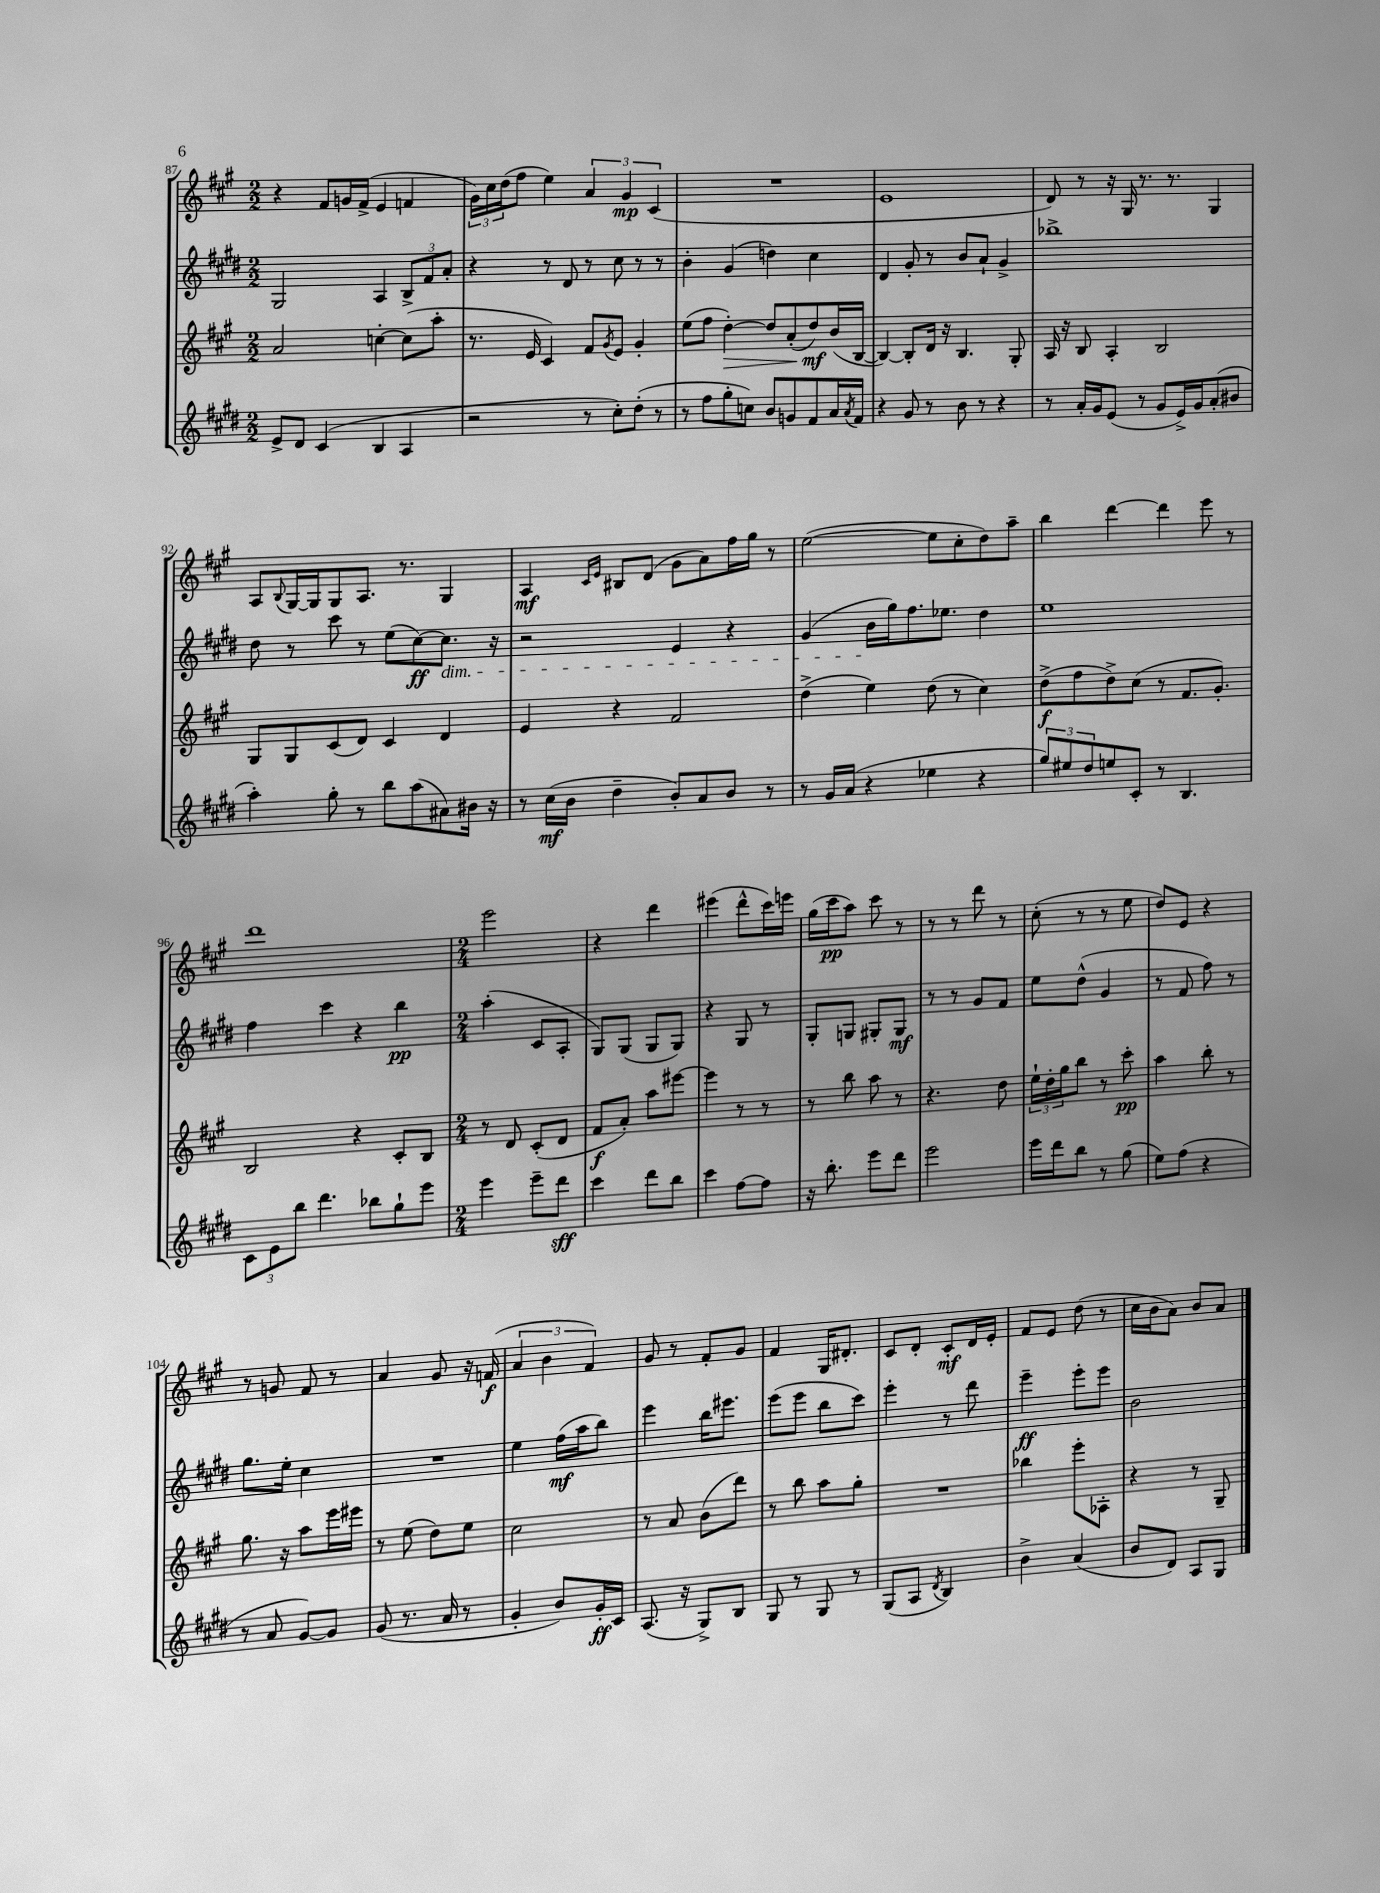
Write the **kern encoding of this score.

**kern	**dynam	**kern	**dynam	**kern	**dynam	**kern	**dynam
*part4	*part4	*part3	*part3	*part2	*part2	*part1	*part1
*staff4	*staff4	*staff3	*staff3	*staff2	*staff2	*staff1	*staff1
*clefG2	*	*clefG2	*	*clefG2	*	*clefG2	*
*k[f#c#g#d#]	*	*k[f#c#g#]	*	*k[f#c#g#d#]	*	*k[f#c#g#]	*
*M2/2	*	*M2/2	*	*M2/2	*	*M2/2	*
=87	=87	=87	=87	=87	=87	=87	=87
8e^/L	.	2a/	.	2G#/	.	4r	.
8d#/J	.	.	.	.	.	.	.
(4c#/	.	.	.	.	.	8f#/L	.
.	.	.	.	.	.	16gn/L	.
.	.	.	.	.	.	(16f#^/JJ	.
4B/	.	[4ccn'\	.	4A/	.	4e/	.
4A/	.	(8cc\L]	.	12B^/L	.	4fn/	.
.	.	.	.	12f#/	.	.	.
.	.	8aa'\J	.	.	.	.	.
.	.	.	.	12a'/J	.	.	.
=88	=88	=88	=88	=88	=88	=88	=88
2r	.	8.r	.	4r	.	24g#\LL)	.
.	.	.	.	.	.	24cc#\	.
.	.	.	.	.	.	(24dd\J	.
.	.	.	.	.	.	8ff#\J	.
.	.	16e/	.	.	.	.	.
.	.	4c#/)	.	8r	.	4ee\)	.
.	.	.	.	8d#/	.	.	.
8r	.	8f#/L	.	8r	.	6a/	.
.	.	8qg#/	.	.	.	.	.
8cc#'\L)	.	8e/J	.	8cc#\	.	.	.
.	.	.	.	.	.	6g#/	mp
(8dd#'\J	.	4g#'/	.	8r	.	.	.
.	.	.	.	.	.	(6c#/	.
8r	.	.	.	8r	.	.	.
=89	=89	=89	=89	=89	=89	=89	=89
8r	.	(8ee\L	.	4b'\	.	1r	.
8ff#\L	.	8ff#\J	.	.	.	.	.
!	!	!	!LO:HP:b	!	!	!	!
8gg#'\	.	[4dd'\)	>	(4g#/	.	.	.
8ccn\J)	.	.	.	.	.	.	.
8b/L	.	8dd/L]	.	4ddn\)	.	.	.
8gn/	.	(8a'/	.	.	.	.	.
8f#/	.	8dd/)	mf	4cc#\	.	.	.
16a/L	.	(16b/L	]	.	.	.	.
8qa/	.	.	.	.	.	.	.
16f#/JJ	.	[16B/JJ	.	.	.	.	.
=90	=90	=90	=90	=90	=90	=90	=90
4r	.	4B/_)	.	4d#/	.	1e	.
8g#/	.	8B'/L]	.	8g#'/	.	.	.
8r	.	16d/Jk	.	8r	.	.	.
.	.	16r	.	.	.	.	.
8b\	.	4.B/	.	8b/L	.	.	.
8r	.	.	.	8a`/J	.	.	.
4r	.	.	.	4g#^/	.	.	.
.	.	8G#'/	.	.	.	.	.
=91	=91	=91	=91	=91	=91	=91	=91
8r	.	16A/	.	1bb-X^	.	8d/)	.
.	.	16r	.	.	.	.	.
16a'/LL	.	8B/	.	.	.	8r	.
16g#/J	.	.	.	.	.	.	.
(8e/J	.	4A'/	.	.	.	16r	.
.	.	.	.	.	.	16G#/	.
8r	.	.	.	.	.	8.r	.
8g#/L	.	2B/	.	.	.	.	.
.	.	.	.	.	.	8.r	.
16e^/L)	.	.	.	.	.	.	.
16g#/J	.	.	.	.	.	.	.
(8a'/	.	.	.	.	.	4G#/	.
8b#X/J	.	.	.	.	.	.	.
!!LO:LB:g=z
=92	=92	=92	=92	=92	=92	=92	=92
4aa'\)	.	8G#/L	.	8dd#\	.	8A/L	.
.	.	.	.	.	.	8qqB/	.
.	.	8G#/	.	8r	.	[16G#/L	.
.	.	.	.	.	.	16G#/J]	.
8gg#'\	.	(8c#/	.	8ccc#\	.	8G#/	.
8r	.	8d/J)	.	8r	.	8.A/J	.
8bb\L	.	4c#/	.	(8ee\L	.	.	.
.	.	.	.	.	.	8.r	.
(8aa\	.	.	.	[8cc#\)	ff	.	.
!	!	!	!	!LO:TX:b:i:t=dim.	!	!	!
8a#X\)	.	4d/	.	8.cc#\J]	.	4G#/	.
16b#X\Jk	.	.	.	.	.	.	.
16r	.	.	.	16r	.	.	.
=93	=93	=93	=93	=93	=93	=93	=93
8r	.	4e/	.	2r	.	4A/	mf
(16cc#\LL	mf	.	.	.	.	.	.
16b\JJ	.	.	.	.	.	.	.
.	.	.	.	.	.	16qqc#/LL	.
.	.	.	.	.	.	16qqe/JJ	.
4dd#~\	.	4r	.	.	.	8B#X/L	.
.	.	.	.	.	.	(8d/J	.
8b'/L)	.	2f#/	.	4e/	.	8g#\L	.
8a/	.	.	.	.	.	8a\)	.
8b/J	.	.	.	4r	.	16ff#\L	.
.	.	.	.	.	.	16gg#\JJ	.
8r	.	.	.	.	.	8r	.
=94	=94	=94	=94	=94	=94	=94	=94
8r	.	(4dd^\	.	(4g#/	.	([2ee\	.
16g#/LL	.	.	.	.	.	.	.
(16a/JJ	.	.	.	.	.	.	.
4r	.	4ee\)	.	16b\LL	.	.	.
.	.	.	.	16gg#\J)	.	.	.
.	.	.	.	8.ff#\	.	.	.
4ee-X\	.	(8dd\	.	.	.	8ee\L]	.
.	.	.	.	8.ee-X\J	.	.	.
.	.	8r	.	.	.	8cc#'\	.
4r	.	4cc#\)	.	4dd#\	.	8dd\)	.
.	.	.	.	.	.	8aa~\J	.
=95	=95	=95	=95	=95	=95	=95	=95
12gg#/L)	.	(8dd^\L	f	1ee	.	4bb\	.
12ee#X/	.	.	.	.	.	.	.
.	.	8ff#\	.	.	.	.	.
12dd#/	.	.	.	.	.	.	.
8een/	.	8dd^\)	.	.	.	[4ddd\	.
8c#'/J	.	(8cc#\J	.	.	.	.	.
8r	.	8r	.	.	.	4ddd\]	.
4.B/	.	8.f#/L	.	.	.	.	.
.	.	.	.	.	.	8eee\	.
.	.	8.g#'/J)	.	.	.	.	.
.	.	.	.	.	.	8r	.
!!LO:LB:g=z
=96	=96	=96	=96	=96	=96	=96	=96
12c#\L	.	2B/	.	4ff#\	.	1ddd	.
12e\	.	.	.	.	.	.	.
12bb\J	.	.	.	.	.	.	.
4.ddd#\	.	.	.	4ccc#\	.	.	.
.	.	4r	.	4r	.	.	.
8bb-X\L	.	.	.	.	.	.	.
8gg#`\	.	8c#'/L	.	4bb\	pp	.	.
8eee\J	.	8B/J	.	.	.	.	.
=97	=97	=97	=97	=97	=97	=97	=97
*M2/4	*	*M2/4	*	*M2/4	*	*M2/4	*
4eee\	.	8r	.	(4aa'\	.	2eee\	.
.	.	8d/	.	.	.	.	.
8eee~\L	.	(8c#'/L	.	8c#/L	.	.	.
8ddd#\J	sff	8d/J	.	8A'/J	.	.	.
=98	=98	=98	=98	=98	=98	=98	=98
4ccc#\	.	8f#/L	f	8G#/L)	.	4r	.
.	.	8a'/J)	.	(8G#/J	.	.	.
8ddd#\L	.	8aa\L	.	8G#/L	.	4ddd\	.
8bb\J	.	[8eee#X\J	.	8G#/J)	.	.	.
=99	=99	=99	=99	=99	=99	=99	=99
4ccc#\	.	4eee#\]	.	4r	.	(4eee#X\	.
[8ff#\L	.	8r	.	8G#/	.	8ddd^^\L	.
8ff#\J]	.	8r	.	8r	.	16ccc#\L)	.
.	.	.	.	.	.	16eeen\JJ	.
=100	=100	=100	=100	=100	=100	=100	=100
16r	.	8r	.	8G#'/L	.	(16gg#\LL	.
8.bb'\	.	.	.	.	.	16ccc#\J	pp
.	.	8bb\	.	8Gn/J	.	8aa\J)	.
8eee\L	.	8aa\	.	8G#X'/L	.	8ccc#\	.
8ddd#\J	.	8r	.	8G#/J	mf	8r	.
=101	=101	=101	=101	=101	=101	=101	=101
2eee\	.	4.r	.	8r	.	8r	.
.	.	.	.	8r	.	8r	.
.	.	.	.	8g#/L	.	8ddd\	.
.	.	8dd\	.	8f#/J	.	8r	.
=102	=102	=102	=102	=102	=102	=102	=102
16eee\LL	.	24ee`\LL	.	8ee\L	.	(8cc#'\	.
.	.	24dd'\	.	.	.	.	.
16ddd#\J	.	.	.	.	.	.	.
.	.	24gg#\J	.	.	.	.	.
8bb\J	.	8bb\J	.	(8dd#^^\J	.	8r	.
8r	.	8r	.	4g#/	.	8r	.
(8gg#\	.	8ccc#'\	pp	.	.	8ee\	.
=103	=103	=103	=103	=103	=103	=103	=103
8ee\L)	.	4aa\	.	8r	.	8dd/L)	.
(8ff#\J	.	.	.	8f#/	.	8e/J	.
4r	.	8bb'\	.	8ff#\)	.	4r	.
.	.	8r	.	8r	.	.	.
!!LO:LB:g=z
=104	=104	=104	=104	=104	=104	=104	=104
8r	.	8.gg#\	.	8.gg#\L	.	8r	.
8a/	.	.	.	.	.	8gn/	.
.	.	16r	.	16ee'\Jk	.	.	.
[8g#/L)	.	8aa\L	.	4cc#\	.	8f#/	.
8g#/J]	.	16eee\L	.	.	.	8r	.
.	.	16eee#X\JJ	.	.	.	.	.
=105	=105	=105	=105	=105	=105	=105	=105
(8g#/	.	8r	.	2r	.	4a/	.
8.r	.	(8ee\	.	.	.	.	.
.	.	8dd\L)	.	.	.	8g#/	.
16a/	.	.	.	.	.	.	.
8r	.	8ee\J	.	.	.	16r	.
.	.	.	.	.	.	(16fn/	f
=106	=106	=106	=106	=106	=106	=106	=106
4g#'/	.	2cc#\	.	4ee\	.	6a/	.
.	.	.	.	.	.	6b\	.
8b/L)	.	.	.	(16ff#\LL	mf	.	.
.	.	.	.	16aa\J	.	.	.
.	.	.	.	.	.	6f#/)	.
16g#'/L	ff	.	.	8bb\J)	.	.	.
16c#/JJ	.	.	.	.	.	.	.
=107	=107	=107	=107	=107	=107	=107	=107
(8.A/	.	8r	.	4eee\	.	8g#/	.
.	.	8a/	.	.	.	8r	.
16r	.	.	.	.	.	.	.
8G#^/L)	.	(8b\L	.	16bb\KL	.	8f#'/L	.
.	.	.	.	8.eee#X\J	.	.	.
8B/J	.	8ddd\J)	.	.	.	8g#/J	.
=108	=108	=108	=108	=108	=108	=108	=108
8G#/	.	8r	.	(8eee\L	.	4f#/	.
8r	.	8bb\	.	8eee\J	.	.	.
8G#/	.	8aa\L	.	8bb\L	.	16G#/KL	.
.	.	.	.	.	.	8.d#X'/J	.
8r	.	8gg#'\J	.	8ccc#\J)	.	.	.
=109	=109	=109	=109	=109	=109	=109	=109
(8G#/L	.	2r	.	4eee'\	.	8c#/L	.
8A/J	.	.	.	.	.	8d'/J	.
8qd#/	.	.	.	.	.	.	.
4B/)	.	.	.	8r	.	8c#'/L	mf
.	.	.	.	8ddd#\	.	16d/L	.
.	.	.	.	.	.	16e'/JJ	.
=110	=110	=110	=110	=110	=110	=110	=110
4b^\	.	4bb-X\	.	4eee~\	ff	8f#/L	.
.	.	.	.	.	.	8e/J	.
(4a/	.	8eee'\L	.	8eee'\L	.	(8dd\	.
.	.	8A-X'\J	.	8eee\J	.	8r	.
=111	=111	=111	=111	=111	=111	=111	=111
8b/L	.	4r	.	2b\	.	16cc#\LL	.
.	.	.	.	.	.	16b\J	.
8d#/J)	.	.	.	.	.	8a\J)	.
8A/L	.	8r	.	.	.	8b/L	.
8G#/J	.	8G#~/	.	.	.	8a/J	.
==	==	==	==	==	==	==	==
*-	*-	*-	*-	*-	*-	*-	*-
